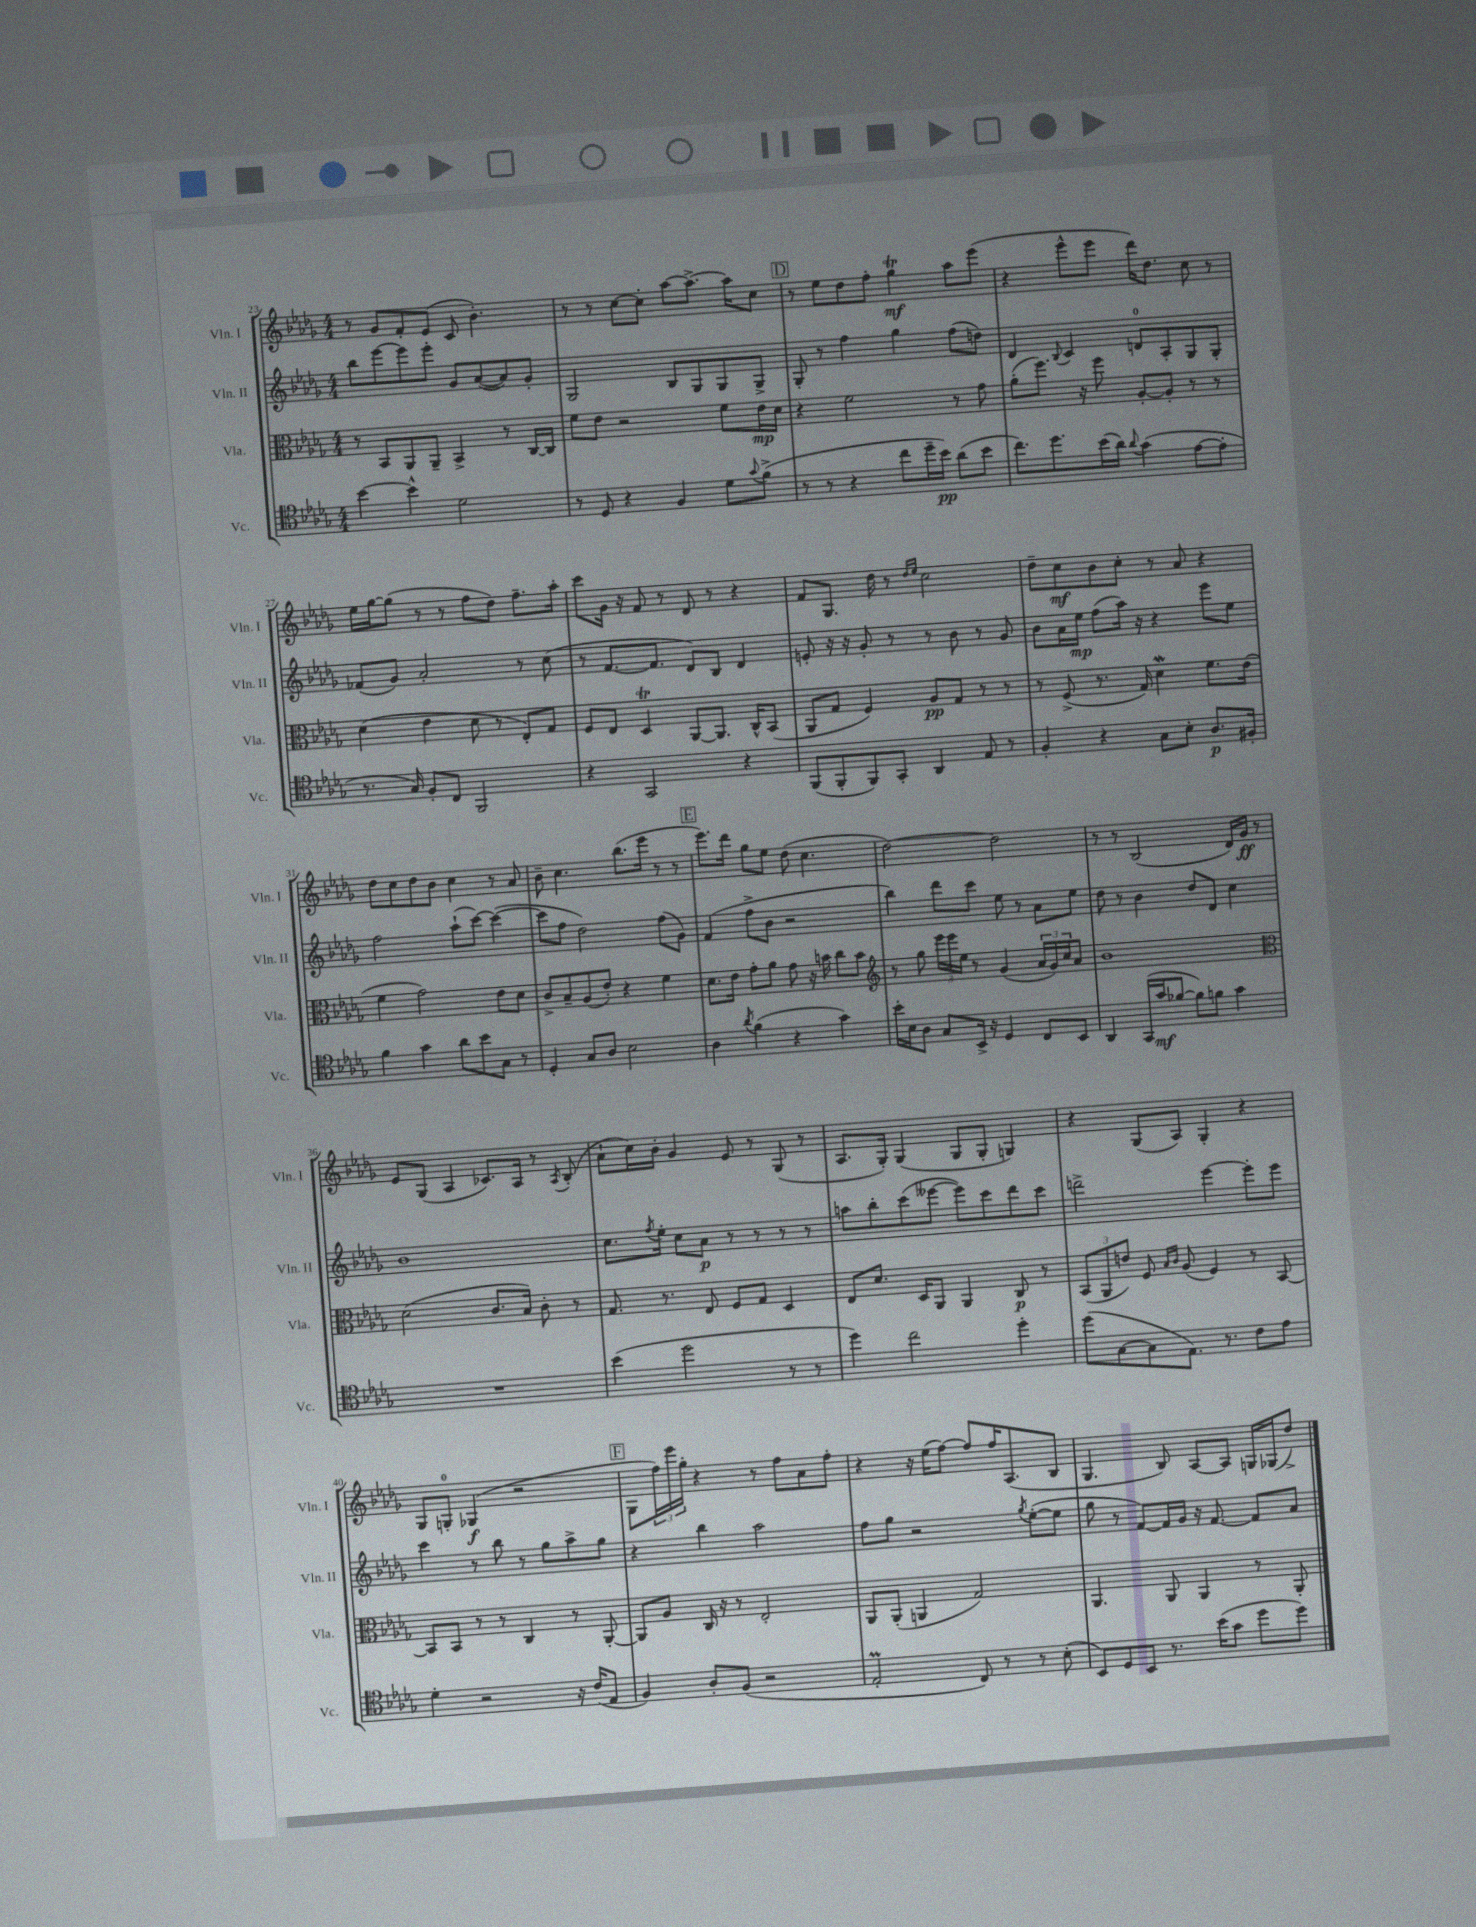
<<
\new StaffGroup <<
\new Staff = "s0" \with { instrumentName = "Vln. I" shortInstrumentName = "Vln. I" } {
    \clef treble \key des \major \numericTimeSignature \time 4/4
    r8 ges'8 f'8-. ees'8( c'8 bes'4.-.) |
    r8 r8 c''8~ c''8-. aes''8~ aes''8.~-> aes''16 c''8 |
    \mark \markup { \box "D" } r8 ees''8 des''8 f''8-. ges''4\trill\mf aes''8 ees'''8( |
    r4 ees'''8-^ ees'''8 des'''16) des''8. c''8 r8 |
    ees''16 ges''16~ ges''8( r8 r8 f''8 des''8) f''8.-- aes''16-. |
    c'''8 ges'16 r16 f'8 r8 des'8 r8 r4 |
    f'8 ges8. des''16 r8 \grace { des''16 ees''16 } c''2 |
    des''8-- c''8\mf bes'8 c''8-. r8 aes'8 r4 |
    des''8 c''8 des''8 bes'8 c''4 r8 aes'8 |
    bes'8-- c''4. bes''8.( ees'''16 r8 r8 |
    \mark \markup { \box "E" } ees'''8.) des'''16 ges''8 ees''8 des''8( c''4. |
    des''2~) des''2 |
    r8 r8 bes2( des'16) ges'16\ff r8 |
    ees'8 ges8( aes4 ces'8.) aes16 r8 \acciaccatura { aes8 } bes8-.( |
    aes'8-! c''16) bes'16-. ges'4 ees'8 r8 ges8( r8 |
    aes8. ges16-.) ges4( ges8 ges8-. g4) |
    r4 ges8( aes8) ges4-. r4 |
    ges8 g8-0-. ges4\f( r2 |
    \mark \markup { \box "F" } ges8 \tuplet 3/2 { f''16) ees'''16 ges''16-. } r4 r8 f''8 aes'8 f''8-. |
    r4 r16 ees''16( f''8~) f''8 f''16 aes8.( bes8 |
    ges4. bes8) aes8~ aes8 g16 ges16( des''8->) \bar "|." |
}
\new Staff = "s1" \with { instrumentName = "Vln. II" shortInstrumentName = "Vln. II" } {
    \clef treble \key des \major \numericTimeSignature \time 4/4
    bes''8 ees'''8~ ees'''8 ees'''8-. ges'8 aes'8~( aes'8) ges'8-. |
    ges2 bes8 ges8 ges8 ges8-> |
    \mark \markup { \box "D" } ges8-. r8 f''4 ges''4 f''8( d''8) |
    des'4 \appoggiatura { bes8 } c'4 d'8-0 aes8-. ges8 ges8-. |
    fes'8( ges'8) aes'2-. r8 c''8( |
    r8 f'8.~ f'8. des'8) bes8 des'4 |
    e'8-. r16 r16 ges'8-. r8 r8 bes'8 r8 ges'8 |
    bes'8 aes'16 ees''16\mp f''8( aes''16) r16 r4 ees'''8 ees''8 |
    f''2 aes''8-!( c'''8~) c'''4~( |
    c'''8 f''8 des''2) f''8( ges'8) |
    \mark \markup { \box "E" } f'4( f''8-> bes'8 r2 |
    bes''4) des'''8 c'''8 ees''8 r8 aes'8 ees''8 |
    des''8 r8 bes'4 des''8 des'8 c''4 |
    bes'1 |
    c''8. \acciaccatura { f''8 } ees''16-. c''8 aes'8\p r8 r8 r8 r8 |
    a''8 bes''8-. c'''8( eeses'''8~ eeses'''8) c'''8 des'''8 c'''8 |
    d'''2-> ees'''4~ ees'''8-. ees'''8 |
    c'''4 r8 bes''8 r8 ges''8 aes''8-> ges''8 |
    \mark \markup { \box "F" } r4 bes''4 aes''2 |
    f''8 ges''8 r2 \acciaccatura { ges''8 } ees''8~-.( ees''8 |
    ges''8 r8 f'8~) f'16 ges'16 r16 f'8.~ f'8 aes'8 \bar "|." |
}
\new Staff = "s2" \with { instrumentName = "Vla." shortInstrumentName = "Vla." } {
    \clef alto \key des \major \numericTimeSignature \time 4/4
    r8 bes,8 aes,8 aes,8-- bes,4-> r8 c16~ c16 |
    f'8 ees'8 r2 f'8 ees'16\mp des'16 |
    \mark \markup { \box "D" } r4 f'2 r8 ges'8 |
    aes'8-.( f''8.) r16 f''8 aes8~-. aes8-. r8 r8 |
    des'4( ees'4 des'8 r8 ees8-.) ges8 |
    f8 ees8 des4\trill aes,8~ aes,8. c16-^ bes,8( |
    aes,8 ges8 f4) aes8\pp ges8 r8 r8 |
    r8 f8->( r8. ges16) des'4\mordent f'8. ees'16( |
    f'4 ges'2) ees'8 des'8 |
    c'8-> bes8-- aes8( ees'8-.) r4 f'4 |
    \mark \markup { \box "E" } des'8. ees'16 ges'8-. aes'8 ges'8 r16 b'16 c''8 b'8 |
    \clef treble r8 ges''8 \tuplet 3/2 { ees'''16 ees'''16 ees''16 } r8 ges'4( \tuplet 3/2 { aes'16 ges'16) c''16 } aes'8 |
    bes'1 |
    \clef alto des'2( c'8. bes16) c'8-. r8 |
    ges8. r8. ees8 f8 ges8 des4 |
    ees8 des'8. des16 aes,8 aes,4 c8\p r8 |
    \tuplet 3/2 { bes,8( aes,8 e'8) } f8 \grace { bes16 c'16 } aes8( f4) r8 bes,8~ |
    bes,8 bes,8 r8 r8 c4 r8 aes,8~-. |
    \mark \markup { \box "F" } aes,8 aes8 c16 r16 r8 ees2-. |
    aes,8 aes,8-.( a,4 ges2) |
    aes,4. aes,8 aes,4 r8 aes,8-. \bar "|." |
}
\new Staff = "s3" \with { instrumentName = "Vc." shortInstrumentName = "Vc." } {
    \clef tenor \key des \major \numericTimeSignature \time 4/4
    bes'4~ bes'4-^ des'2 |
    r8 des8 r4 f4 des'8 \appoggiatura { ges'8 } f'8->( |
    \mark \markup { \box "D" } r8 r8 r4 c''8 des''16-- bes'16\pp) aes'8( bes'8 |
    c''8.) des''8. bes'16( aes'16) \appoggiatura { aes'8 } ges'4( ees'8~ ees'8-. |
    r8. ges16) f8-. c8 f,2 |
    r4 ges,2 r4 |
    f,8( f,8-. f,8) ges,8-. aes,4 ees8 r8 |
    f4-. r4 ges8 bes8-. aes8.\p fis16-. |
    f'4 ges'4 aes'8 bes'8 ges8 r8 |
    des4-. ges8 aes8 bes2 |
    \mark \markup { \box "E" } aes4 \acciaccatura { aes'8 } f'4( r4 ges'4) |
    bes'16-. bes16 aes8 ges8 bes,16-> r16 des4 c8 bes,8 |
    aes,4 ges,16( ges'16\mf fes'8~ fes'8) f'8 ges'4 |
    R1 |
    bes'4( des''2 r8 r8 |
    des''4) c''2 des''4-. |
    des''8( ges8~ ges8 ees8.) r8. c'8 ees'8 |
    des'4-. r2 r16 c'16( ees8 |
    \mark \markup { \box "F" } f4) aes8-. f8( r2 |
    ees2-.\prall c8) r8 r8 bes8-.( |
    bes,8) des8 bes,8 r8. bes'16( ges'8 des''8 des''8) \bar "|." |
}
>>
>>
\layout { \context { \Score currentBarNumber = #23 } }
